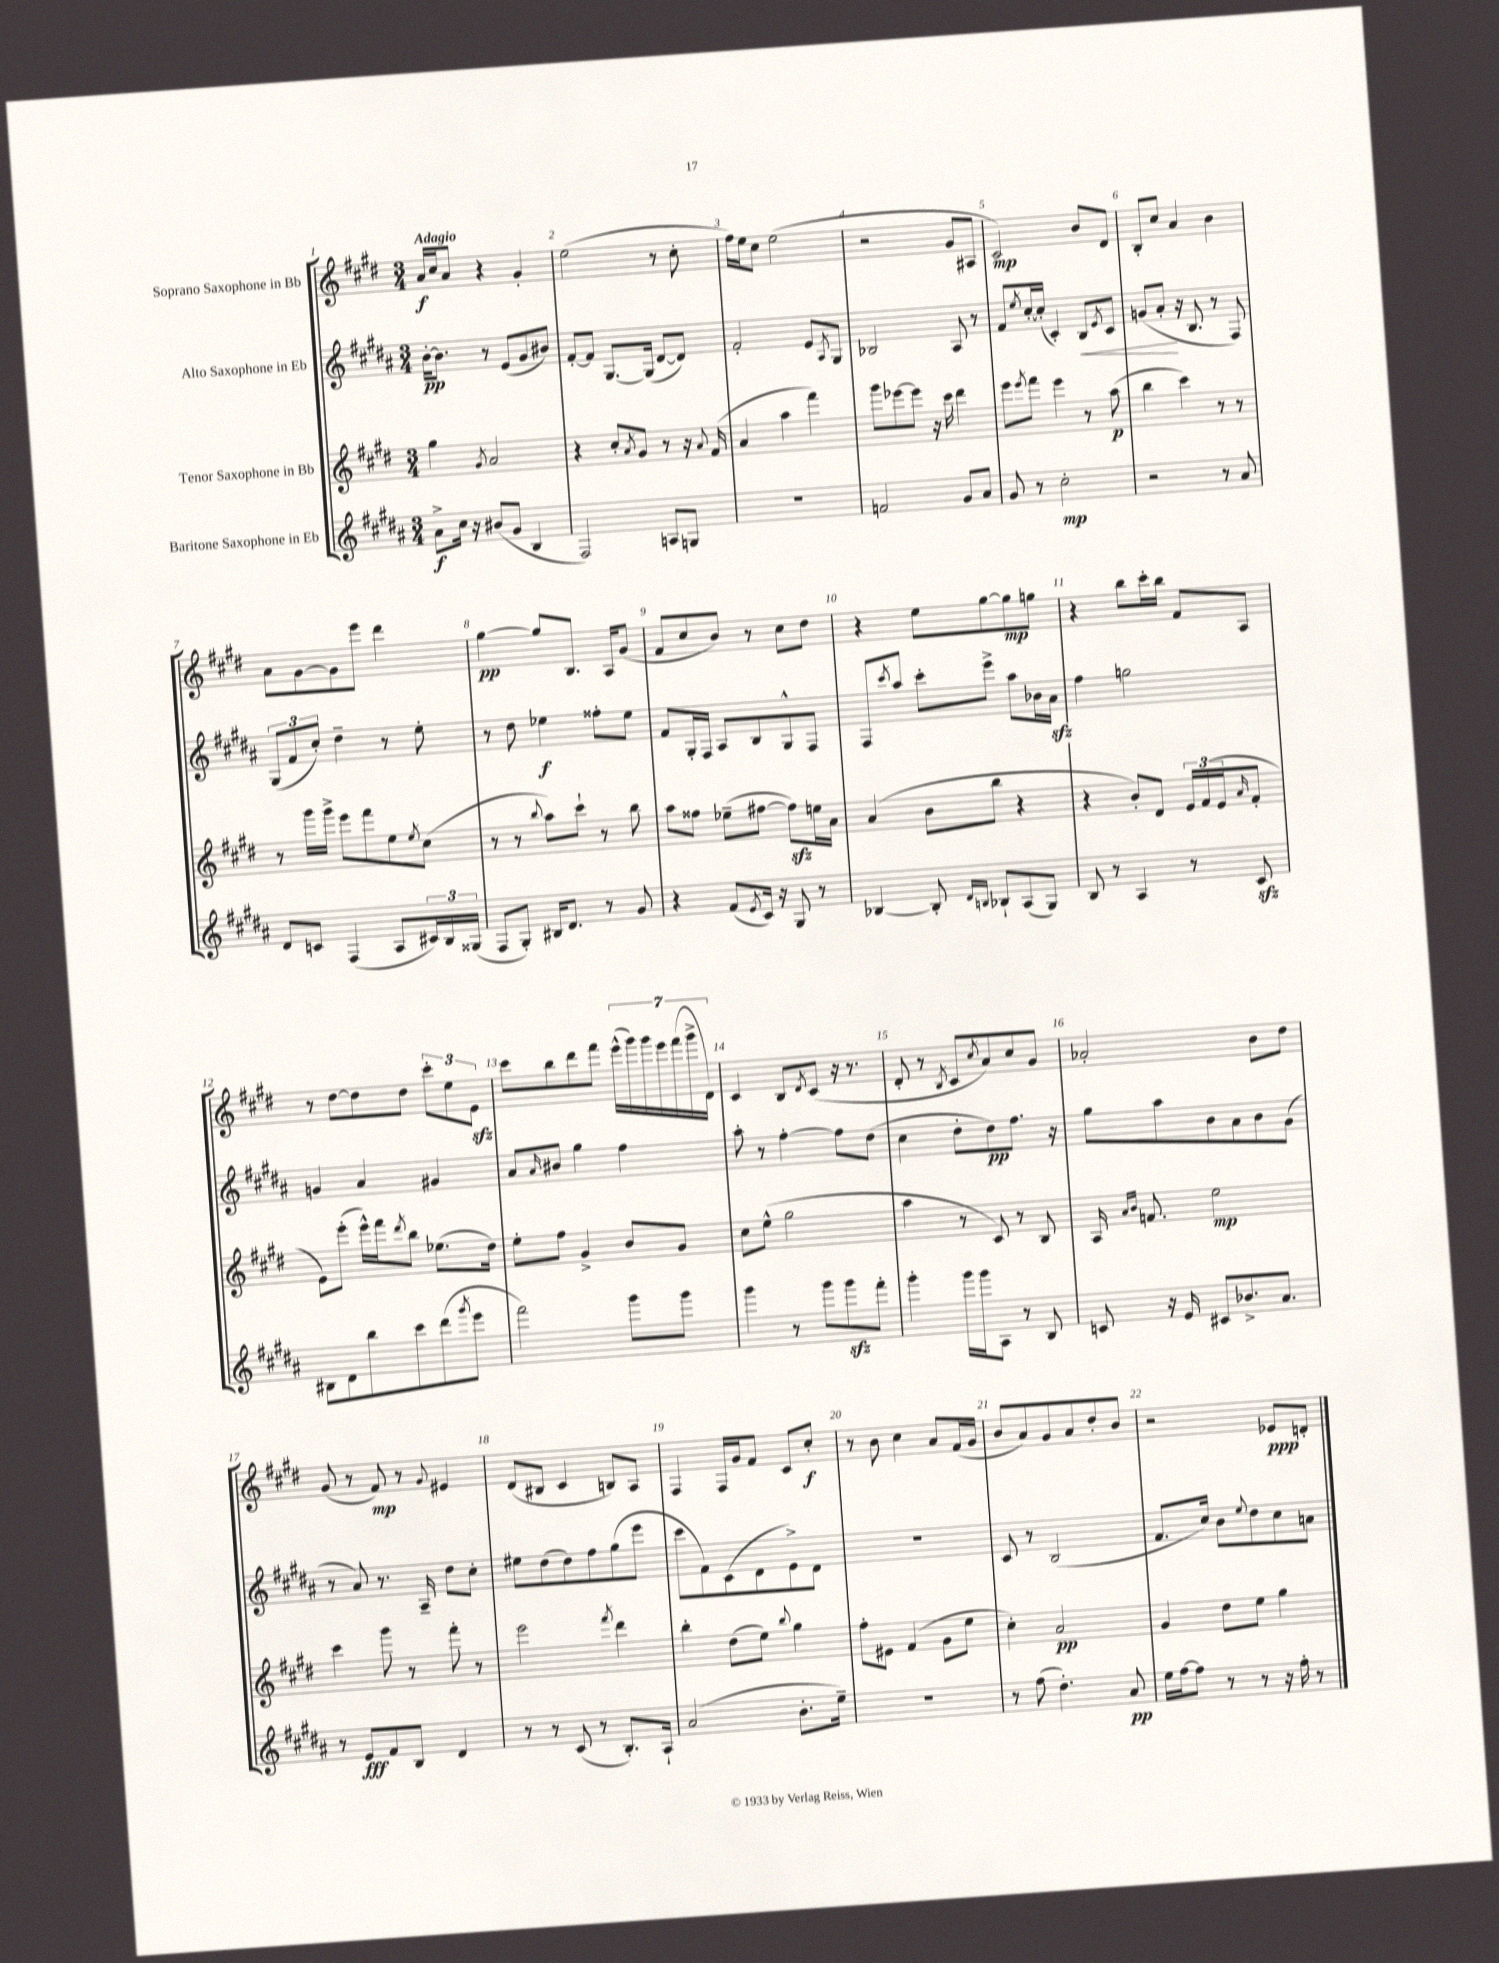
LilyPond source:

<<
\new StaffGroup <<
\new Staff = "s0" \with { instrumentName = "Soprano Saxophone in Bb" } {
    \clef treble \key e \major \numericTimeSignature \time 3/4 \tempo "Adagio"
    a'16\f cis''16 a'8 r4 gis'4-. |
    e''2( r8 cis''8-. |
    fis''16) e''16 cis''8 e''2( |
    r2 gis'8 ais8 |
    cis'2\mp) b'8 dis'8 |
    b8-. cis''8 a'4 b'4 |
    a'8 gis'8~ gis'8 e'''8 dis'''4 |
    gis''4~\pp gis''8 b8. a16 gis'8( |
    fis'8 cis''8 b'8) r8 cis''8 dis''8 |
    r4 e''8 gis''8~ gis''8\mp g''8 |
    r4 b''8 cis'''16-. b''16 fis'8 a8 |
    r8 dis''8~ dis''8 dis''8 \tuplet 3/2 { cis'''8-. e''8 e'8\sfz } |
    cis'''8 b''8 dis'''8 fis'''8 \tuplet 7/4 { e'''16-^( gis'''16) gis'''16 e'''16 fis'''16( gis'''16-> dis'16) } |
    cis'4 b8 \acciaccatura { dis'8 } cis'8( r16 r8. |
    dis'8-. r8 \acciaccatura { b8 } cis'8 \acciaccatura { cis''8 } a'8) cis''8 gis'8 |
    aes'2-. b'8 dis''8 |
    gis'8( r8 fis'8\mp) r8 \appoggiatura { gis'8 } eis'4 |
    dis'8( bis8 cis'4 b8) a8 |
    fis4 fis16 gis'16 fis'8 cis'8 cis''8-.\f |
    r8 b'8 cis''4 a'8 fis'16( gis'16 |
    b'8 a'8) gis'8 a'8 dis''8-. b'8 |
    r2 ees'8\ppp d'8-. \bar "|." |
}
\new Staff = "s1" \with { instrumentName = "Alto Saxophone in Eb" } {
    \clef treble \key b \major \numericTimeSignature \time 3/4
    b'16~-.\pp b'8. r8 e'8( gis'8 bis'8) |
    fis'8~-. fis'8 gis8.~ gis16( dis'8~ dis'8) |
    fis'2-. e'8 \acciaccatura { ais8 } gis8 |
    bes2 ais8 r8 |
    fis'8 \acciaccatura { e''8 } cis''16~-. cis''16-.( cis'4-.) b8\< \acciaccatura { e'8 } cis'8 |
    g'8( ais'8-.\! r16 b8. r8 fis8) |
    \tuplet 3/2 { gis8( fis'8 cis''8-.) } dis''4-- r8 e''8-. |
    r8 dis''8 ees''4\f fisis''8-. ees''8 |
    fis'8 gis16-. fis16 ais8 b8 gis8-^ fis8 |
    fis8 \acciaccatura { cis'''8 } ais''8 cis'''8-. e'''8-> ais''8 bes'16 ais'16\sfz |
    fis''4 g''2 |
    g'4 ais'4 gis'4 |
    ais'8 \grace { ais'16 } bis'8 gis''4 fis''4 |
    ais''8-. r8 fis''4~-. fis''8 dis''8( |
    cis''4 dis''8-. dis''8\pp) fis''8. r16 |
    gis''8 ais''8 b'8 ais'8 b'8 gis'8( |
    r8 ais'8) r8. ais16-- dis''8 cis''8-. |
    eis''8 dis''8( dis''8) fis''8 gis''8( e'''8 |
    cis'''8 fis'8) cis'8( dis'8 e'8->) dis'8 |
    R2. |
    cis'8 r8 b2( |
    fis'8. cis''16) b'8 \appoggiatura { e''8 } dis''8 cis''8 a'8 \bar "|." |
}
\new Staff = "s2" \with { instrumentName = "Tenor Saxophone in Bb" } {
    \clef treble \key e \major \numericTimeSignature \time 3/4
    gis''4 \acciaccatura { gis'8 } a'2 |
    r4 cis''8-. \acciaccatura { a'8 } gis'8 r8 r16 \appoggiatura { a'8 } fis'16( |
    a'4 a''4 fis'''4) |
    gis'''8 ees'''8~ ees'''8 r16 cis'''16 dis'''4 |
    e'''8 \acciaccatura { e'''8 } fis'''8 e'''4 r8 a''8\p( |
    b''4 cis'''4) r8 r8 |
    r8 gis'''16 gis'''16-> e'''8 fis'''8 e''8 \acciaccatura { e''8 } cis''8( |
    r8 r8 \appoggiatura { b''8 } a''8) cis'''8-! r8 b''8 |
    a''8 fisis''8 ees''8--( fis''8~ fis''8\sfz) e''16 a'16 |
    a'4( b'8 b''8 r4 |
    r4 b'8-.) dis'8 \tuplet 3/2 { e'16 fis'16( e'16 } \grace { a'16 } fis'8-. |
    e'8) e'''8-.( e'''16-^) fis'''16 \acciaccatura { dis'''8 } b''8 ees''8.( dis''16) |
    e''8-. fis''8 gis'4-> b'8 gis'8 |
    cis''8 e''8-^( gis''2 |
    a''4 r8 cis'8) r8 b8 |
    a16 \grace { a'16 b'16 } f'8. e''2\mp |
    cis'''4 gis'''8 r8 fis'''8-. r8 |
    e'''2 \acciaccatura { fis'''8 } dis'''4 |
    b''4-. dis''8( e''8) \appoggiatura { b''8 } gis''4 |
    fis''8-. eis'8 fis'4( gis'8 e''8 |
    cis''4-.) a'2\pp |
    gis'4 dis''8 e''8 gis''4 \bar "|." |
}
\new Staff = "s3" \with { instrumentName = "Baritone Saxophone in Eb" } {
    \clef treble \key b \major \numericTimeSignature \time 3/4
    ais'8->\f cis''16 r16 bis'8( gis'8 b4 |
    fis2) a8 g8 |
    R2. |
    f'2 gis'8 ais'8 |
    gis'8 r8 cis''2-.\mp |
    r2 r8 ais'8 |
    dis'8 c'8 fis4( ais8 \tuplet 3/2 { cis'16) b16 gisis16( } |
    fis8 gis8-.) bis16 dis'8. r8 gis'8 |
    r4 fis'8( \acciaccatura { e'8 } cis'16) r16 gis8 r8 |
    bes4~ bes8-. \grace { dis'16 b16 } bes8-! ais8( gis8) |
    b8 r8 ais4 r8 cis'8\sfz |
    bis8 dis'8 b''8 cis'''8 dis'''8( \acciaccatura { gis'''8 } e'''8 |
    fis'''2) gis'''8 gis'''8 |
    gis'''4 r8 gis'''8 gis'''8\sfz fis'''8-. |
    gis'''4-. gis'''16 gis'''16 ais8 r8 b8 |
    c'8 r16 e'16 cis'8 bes'8.-> ais'8. |
    r8 e'8\fff fis'8 b8 dis'4 |
    r8 r8 cis'8( r8 b8.-.) ais16-! |
    ais'2( b'8.-. e''16--) |
    R2. |
    r8 fis''8( dis''4.-.) ais'8\pp |
    e''16 fis''16~ fis''8 r8 r8 r16 fis''16-. r8 \bar "|." |
}
>>
>>
\layout { \context { \Score \override BarNumber.break-visibility = ##(#f #t #t) barNumberVisibility = #all-bar-numbers-visible } }
